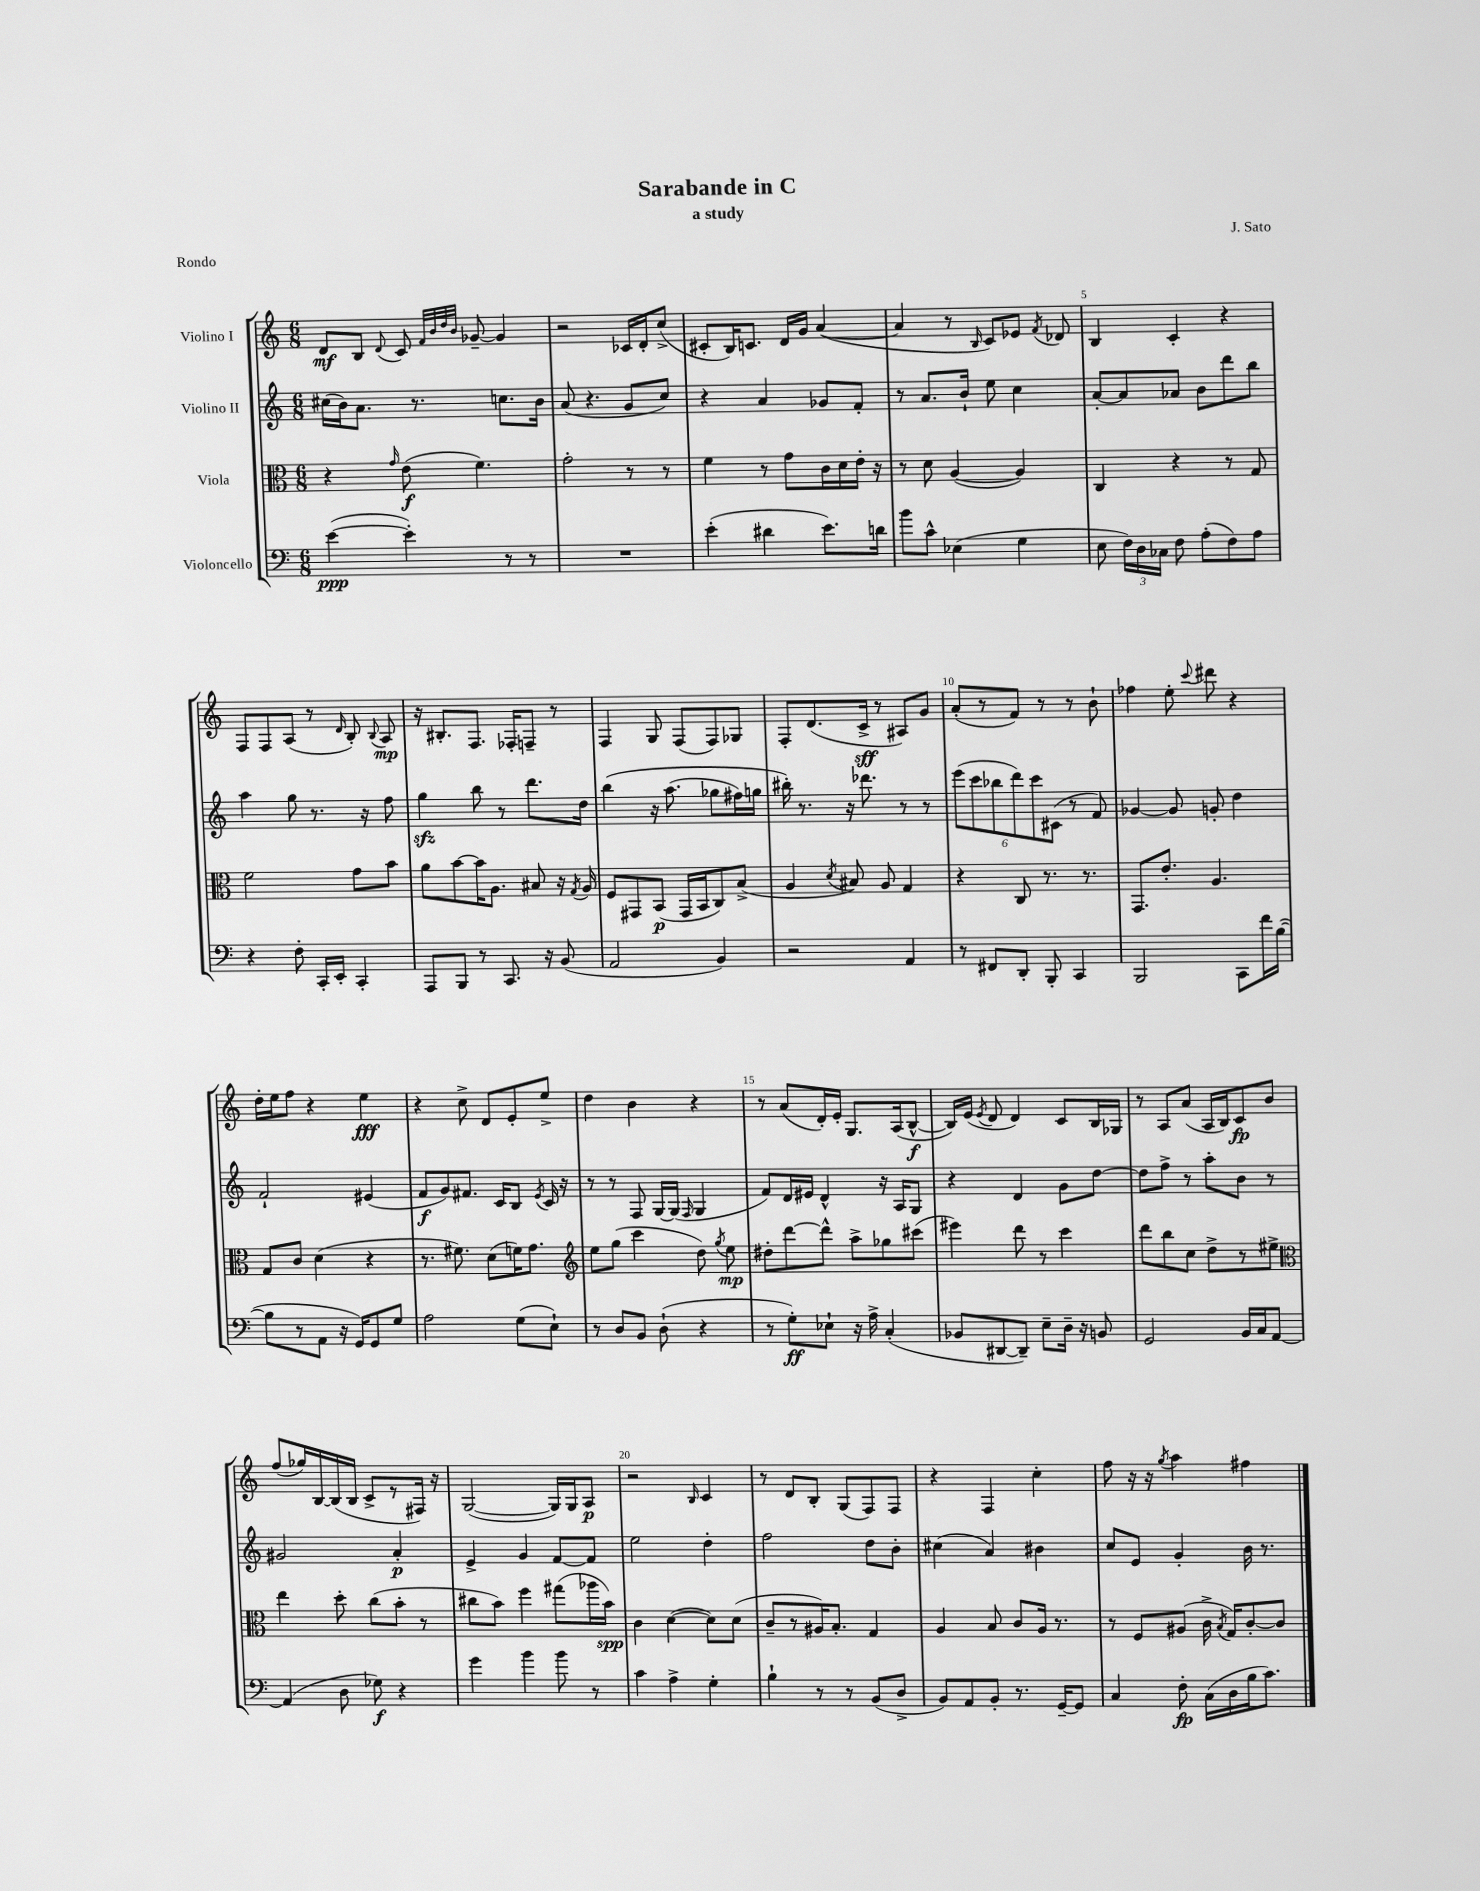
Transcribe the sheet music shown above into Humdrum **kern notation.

**kern	**dynam	**kern	**dynam	**kern	**dynam	**kern	**dynam
*part4	*part4	*part3	*part3	*part2	*part2	*part1	*part1
*staff4	*staff4	*staff3	*staff3	*staff2	*staff2	*staff1	*staff1
*I"Violoncello	*	*I"Viola	*	*I"Violino II	*	*I"Violino I	*
*clefF4	*	*clefC3	*	*clefG2	*	*clefG2	*
*k[]	*	*k[]	*	*k[]	*	*k[]	*
*M6/8	*	*M6/8	*	*M6/8	*	*M6/8	*
=1	=1	=1	=1	=1	=1	=1	=1
([4e\	ppp	4r	.	(16cc#X\LL	.	8d/L	mf
.	.	.	.	16b\J)	.	.	.
.	.	.	.	8.a\J	.	8B/J	.
.	.	16qqg/	.	.	.	8qqd/	.
4e'\])	.	(8e\	f	.	.	8c/	.
.	.	.	.	8.r	.	.	.
.	.	.	.	.	.	32qqf/LLL	.
.	.	.	.	.	.	32qqb/	.
.	.	.	.	.	.	32qqdd/	.
.	.	.	.	.	.	32qqb/JJJ	.
.	.	4.f\)	.	.	.	[8g-X~/	.
8r	.	.	.	8.ccn\L	.	4g-/]	.
8r	.	.	.	.	.	.	.
.	.	.	.	16b\Jk	.	.	.
=2	=2	=2	=2	=2	=2	=2	=2
2.r	.	2g'\	.	(8a/	.	2r	.
.	.	.	.	4.r	.	.	.
.	.	8r	.	8g/L	.	16c-X/LL	.
.	.	.	.	.	.	16d'/J	.
.	.	8r	.	8cc/J)	.	(8cc^/J	.
=3	=3	=3	=3	=3	=3	=3	=3
(4e'\	.	4f\	.	4r	.	8c#X'/L	.
.	.	.	.	.	.	16B/K)	.
.	.	.	.	.	.	8.cn/J	.
4d#X\	.	8r	.	4a/	.	.	.
.	.	8g\L	.	.	.	16d/LL	.
.	.	.	.	.	.	16g/JJ	.
8.e\L)	.	16c\L	.	8g-X/L	.	([4a/	.
.	.	16d\	.	.	.	.	.
.	.	16e'\JJ	.	8f'/J	.	.	.
16dn\Jk	.	16r	.	.	.	.	.
=4	=4	=4	=4	=4	=4	=4	=4
8b\L	.	8r	.	8r	.	4a/]	.
8c^^\J	.	8d\	.	8.a/L	.	.	.
(4E-X\	.	([4A/	.	.	.	8r	.
.	.	.	.	16b`/Jk	.	.	.
.	.	.	.	.	.	16qqB/	.
.	.	.	.	8ee\	.	8c/L)	.
4G\	.	4A/])	.	4cc\	.	8e-X/J	.
.	.	.	.	.	.	8qf/	.
.	.	.	.	.	.	8d-X/	.
=5	=5	=5	=5	=5	=5	=5	=5
8E\	.	4C/	.	[8a'/L	.	4B/	.
24F\LL)	.	.	.	8a/]	.	.	.
24D\	.	.	.	.	.	.	.
24C-X\JJ	.	.	.	.	.	.	.
8F\	.	4r	.	8a-X/J	.	4c'/	.
(8A'\L	.	.	.	8b\L	.	.	.
8F\)	.	8r	.	8ddd\	.	4r	.
8A\J	.	8G/	.	8bb\J	.	.	.
!!LO:LB:g=z
=6	=6	=6	=6	=6	=6	=6	=6
4r	.	2f\	.	4aa\	.	8F/L	.
.	.	.	.	.	.	8F/	.
8F'\	.	.	.	8gg\	.	(8A/J	.
16CC'/LL	.	.	.	8.r	.	8r	.
16EE'/JJ	.	.	.	.	.	.	.
.	.	.	.	.	.	16qqd/	.
4CC'/	.	8g\L	.	.	.	8B'/)	.
.	.	.	.	16r	.	.	.
.	.	.	.	.	.	8qqB/	.
.	.	8b\J	.	8ff\	.	8A/	mp
=7	=7	=7	=7	=7	=7	=7	=7
8AAA/L	.	8a\L	.	4ggzz\	.	16r	.
.	.	.	.	.	.	8.B#X'/L	.
8BBB/J	.	[8b\	.	.	.	.	.
8r	.	16b\K]	.	8bb\	.	8.F/J	.
.	.	8.A\J	.	.	.	.	.
8.CC/	.	.	.	8r	.	.	.
.	.	.	.	.	.	16F-X'/KL	.
.	.	8B#X/	.	8.ddd\L	.	8Fn~/J	.
16r	.	.	.	.	.	.	.
(8BB/	.	16r	.	.	.	8r	.
.	.	8qG/	.	.	.	.	.
.	.	16A/	.	16dd\Jk	.	.	.
=8	=8	=8	=8	=8	=8	=8	=8
2AA/	.	8F/L	.	(4bb\	.	4F/	.
.	.	8GG#X/	.	.	.	.	.
.	.	(8BB/J	p	16r	.	8G/	.
.	.	.	.	(8.aa\	.	.	.
.	.	16GG#/LL	.	.	.	(8F/L	.
.	.	16BB/J	.	.	.	.	.
4BB/)	.	8C/)	.	8gg-X\L	.	8F/)	.
.	.	(8B^/J	.	16ff#X\L)	.	8G-X/J	.
.	.	.	.	16ggn\JJ	.	.	.
=9	=9	=9	=9	=9	=9	=9	=9
2r	.	4A/	.	16bb#X'\)	.	8F'/L	.
.	.	.	.	8.r	.	.	.
.	.	.	.	.	.	(8.d/	.
.	.	8qd/	.	.	.	.	.
.	.	8B#X/)	.	16r	.	.	.
.	.	.	.	8.ddd-X\	.	16c^/Jk	sff
.	.	8A/	.	.	.	8r	.
4AA/	.	4G/	.	8r	.	8A#X/L)	.
.	.	.	.	8r	.	8g/J	.
=10	=10	=10	=10	=10	=10	=10	=10
8r	.	4r	.	(12eee\L	.	(8a'/L	.
.	.	.	.	12ccc\	.	.	.
8FF#X/L	.	.	.	.	.	8r	.
.	.	.	.	12bb-X\	.	.	.
8DD'/J	.	8C/	.	12ddd\)	.	8f/J)	.
.	.	.	.	12ccc\	.	.	.
8BBB'/	.	8.r	.	.	.	8r	.
.	.	.	.	(12c#X\J	.	.	.
4CC/	.	.	.	8r	.	8r	.
.	.	8.r	.	.	.	.	.
.	.	.	.	8f/)	.	8b`\	.
=11	=11	=11	=11	=11	=11	=11	=11
2BBB/	.	8.GG/L	.	[4g-X/	.	4ff-X\	.
.	.	8.e'/J	.	.	.	.	.
.	.	.	.	8g-/]	.	8ee'\	.
.	.	.	.	.	.	8qqccc/	.
.	.	4.A/	.	8gn'/	.	8ddd#X\	.
8CC\L	.	.	.	4dd\	.	4r	.
16f\L	.	.	.	.	.	.	.
([16B\JJ	.	.	.	.	.	.	.
!!LO:LB:g=z
=12	=12	=12	=12	=12	=12	=12	=12
8B\L]	.	8G/L	.	2f`/	.	16dd'\LL	.
.	.	.	.	.	.	16ee\J	.
8r	.	8c/J	.	.	.	8ff\J	.
8AA\J	.	(4d\	.	.	.	4r	.
16r	.	.	.	.	.	.	.
16GG/KL)	.	.	.	.	.	.	.
8GG/	.	4r	.	(4e#X/	.	4ee\	fff
8G/J	.	.	.	.	.	.	.
=13	=13	=13	=13	=13	=13	=13	=13
2A\	.	8.r	.	8f/L	f	4r	.
.	.	.	.	8g/)	.	.	.
.	.	8.f#X\)	.	.	.	.	.
.	.	.	.	8.f#X/J	.	8cc^\	.
.	.	(8d\L	.	.	.	8d/L	.
.	.	.	.	16c/KL	.	.	.
(8G\L	.	16fn\K)	.	8B/J	.	8e'/	.
.	.	8.g\J	.	.	.	.	.
.	.	.	.	8qe/	.	.	.
8E`\J)	.	.	.	16c/	.	8ee^/J	.
.	.	.	.	16r	.	.	.
=14	=14	=14	=14	=14	=14	=14	=14
*	*	*clefG2	*	*	*	*	*
8r	.	8ee\L	.	8r	.	4dd\	.
8D/L	.	(8gg\J	.	8r	.	.	.
8BB/J	.	4ccc\	.	8F/	.	4b\	.
(8D`\	.	.	.	[16G/LL	.	.	.
.	.	.	.	(16G/JJ]	.	.	.
.	.	.	.	16qqF/	.	.	.
4r	.	8dd\)	.	4G/	.	4r	.
.	.	8qgg/	.	.	.	.	.
.	.	8ee\	mp	.	.	.	.
=15	=15	=15	=15	=15	=15	=15	=15
8r	.	8dd#X'\L	.	8f/L)	.	8r	.
8G'\L)	ff	[8ddd\	.	16d/L	.	(8a/L	.
.	.	.	.	16e#X/JJ	.	.	.
8E-X`\J	.	8ddd^^\J]	.	4d^^/	.	16d'/L)	.
.	.	.	.	.	.	16e'/JJ	.
16r	.	8aa^\L	.	.	.	8.G/L	.
16A^\	.	.	.	.	.	.	.
(4C'/	.	8gg-X\	.	16r	.	.	.
.	.	.	.	16A/KL	.	(16A/k	.
.	.	(8ccc#X\J	.	8G/J	.	[8B^^/J	f
=16	=16	=16	=16	=16	=16	=16	=16
8BB-X/L	.	4eee#X\)	.	4r	.	16B/LL])	.
.	.	.	.	.	.	(16e/JJ	.
.	.	.	.	.	.	8qe/	.
[8DD#X/	.	.	.	.	.	8d/	.
8DD#~/J])	.	8ddd\	.	4d/	.	4d/)	.
8E~\L	.	8r	.	.	.	.	.
16D~\Jk	.	4ccc\	.	8g\L	.	8c/L	.
16r	.	.	.	.	.	.	.
8BBn/	.	.	.	[8dd\J	.	16B/L	.
.	.	.	.	.	.	16G-X/JJ	.
=17	=17	=17	=17	=17	=17	=17	=17
2GG/	.	8ddd\L	.	8dd\L]	.	8r	.
.	.	8bb\	.	8ff^\J	.	8A/L	.
.	.	8cc\J	.	8r	.	(8a/J	.
.	.	8dd^\L	.	8aa'\L	.	16A/LL	.
.	.	.	.	.	.	16B/J)	.
16BB/LL	.	8r	.	8b\J	.	8c/	fp
16C/J	.	.	.	.	.	.	.
[8AA/J	.	8ee#X^\J	.	8r	.	8b/J	.
!!LO:LB:g=z
=18	=18	=18	=18	=18	=18	=18	=18
*	*	*clefC3	*	*	*	*	*
(4AA/]	.	4ee\	.	2g#X/	.	(8ff/L	.
.	.	.	.	.	.	16gg-X/L)	.
.	.	.	.	.	.	[16B/	.
8D\	.	8dd'\	.	.	.	(16B/]	.
.	.	.	.	.	.	16B/JJ	.
8G-X\)	f	(8cc\L	.	.	.	8c^/L	.
4r	.	8b'\J	.	4a'/	p	8r	.
.	.	8r	.	.	.	16F#X/Jk)	.
.	.	.	.	.	.	16r	.
=19	=19	=19	=19	=19	=19	=19	=19
4g\	.	8cc#X\L	.	4e^/	.	([2G/	.
.	.	8b\J)	.	.	.	.	.
4b\	.	4ff\	.	4g/	.	.	.
8b\	.	(8gg#X\L	.	[8f/L	.	16G/LL])	.
.	.	.	.	.	.	16G/J	.
8r	.	16aa-X\L	.	8f/J]	.	8A/J	p
.	.	16b\JJ)	spp	.	.	.	.
=20	=20	=20	=20	=20	=20	=20	=20
4c\	.	4c\	.	2ee\	.	2r	.
4A^\	.	([4d\	.	.	.	.	.
.	.	.	.	.	.	16qqB/	.
4G'\	.	8d\L])	.	4dd'\	.	4c/	.
.	.	(8d\J	.	.	.	.	.
=21	=21	=21	=21	=21	=21	=21	=21
4B`\	.	8c~/L	.	2ff\	.	8r	.
.	.	8r	.	.	.	8d/L	.
8r	.	16A#X/K)	.	.	.	8B'/J	.
.	.	8.B'/J	.	.	.	.	.
8r	.	.	.	.	.	(8G/L	.
(8BB/L	.	4G/	.	8dd\L	.	8F/)	.
8D^/J	.	.	.	8b'\J	.	8F/J	.
=22	=22	=22	=22	=22	=22	=22	=22
8BB/L)	.	4A/	.	(4cc#X\	.	4r	.
8AA/	.	.	.	.	.	.	.
8BB'/J	.	8B/	.	4a/)	.	4F/	.
8.r	.	8c/L	.	.	.	.	.
.	.	16A/Jk	.	4b#X\	.	4cc'\	.
[16GG~/KL	.	8.r	.	.	.	.	.
8GG/J]	.	.	.	.	.	.	.
=23	=23	=23	=23	=23	=23	=23	=23
4C/	.	8r	.	8cc/L	.	8ff\	.
.	.	8F/L	.	8e/J	.	16r	.
.	.	.	.	.	.	16r	.
.	.	.	.	.	.	8qgg/	.
8F'\	fp	(8A#X/J	.	4g'/	.	4aa\	.
(16C\LL	.	16c^\	.	.	.	.	.
.	.	8qB/	.	.	.	.	.
16D\	.	16G/KL)	.	.	.	.	.
16B\J	.	[8c'/	.	16b\	.	4ff#X\	.
8.c\J)	.	.	.	8.r	.	.	.
.	.	8c/J]	.	.	.	.	.
==	==	==	==	==	==	==	==
*-	*-	*-	*-	*-	*-	*-	*-
